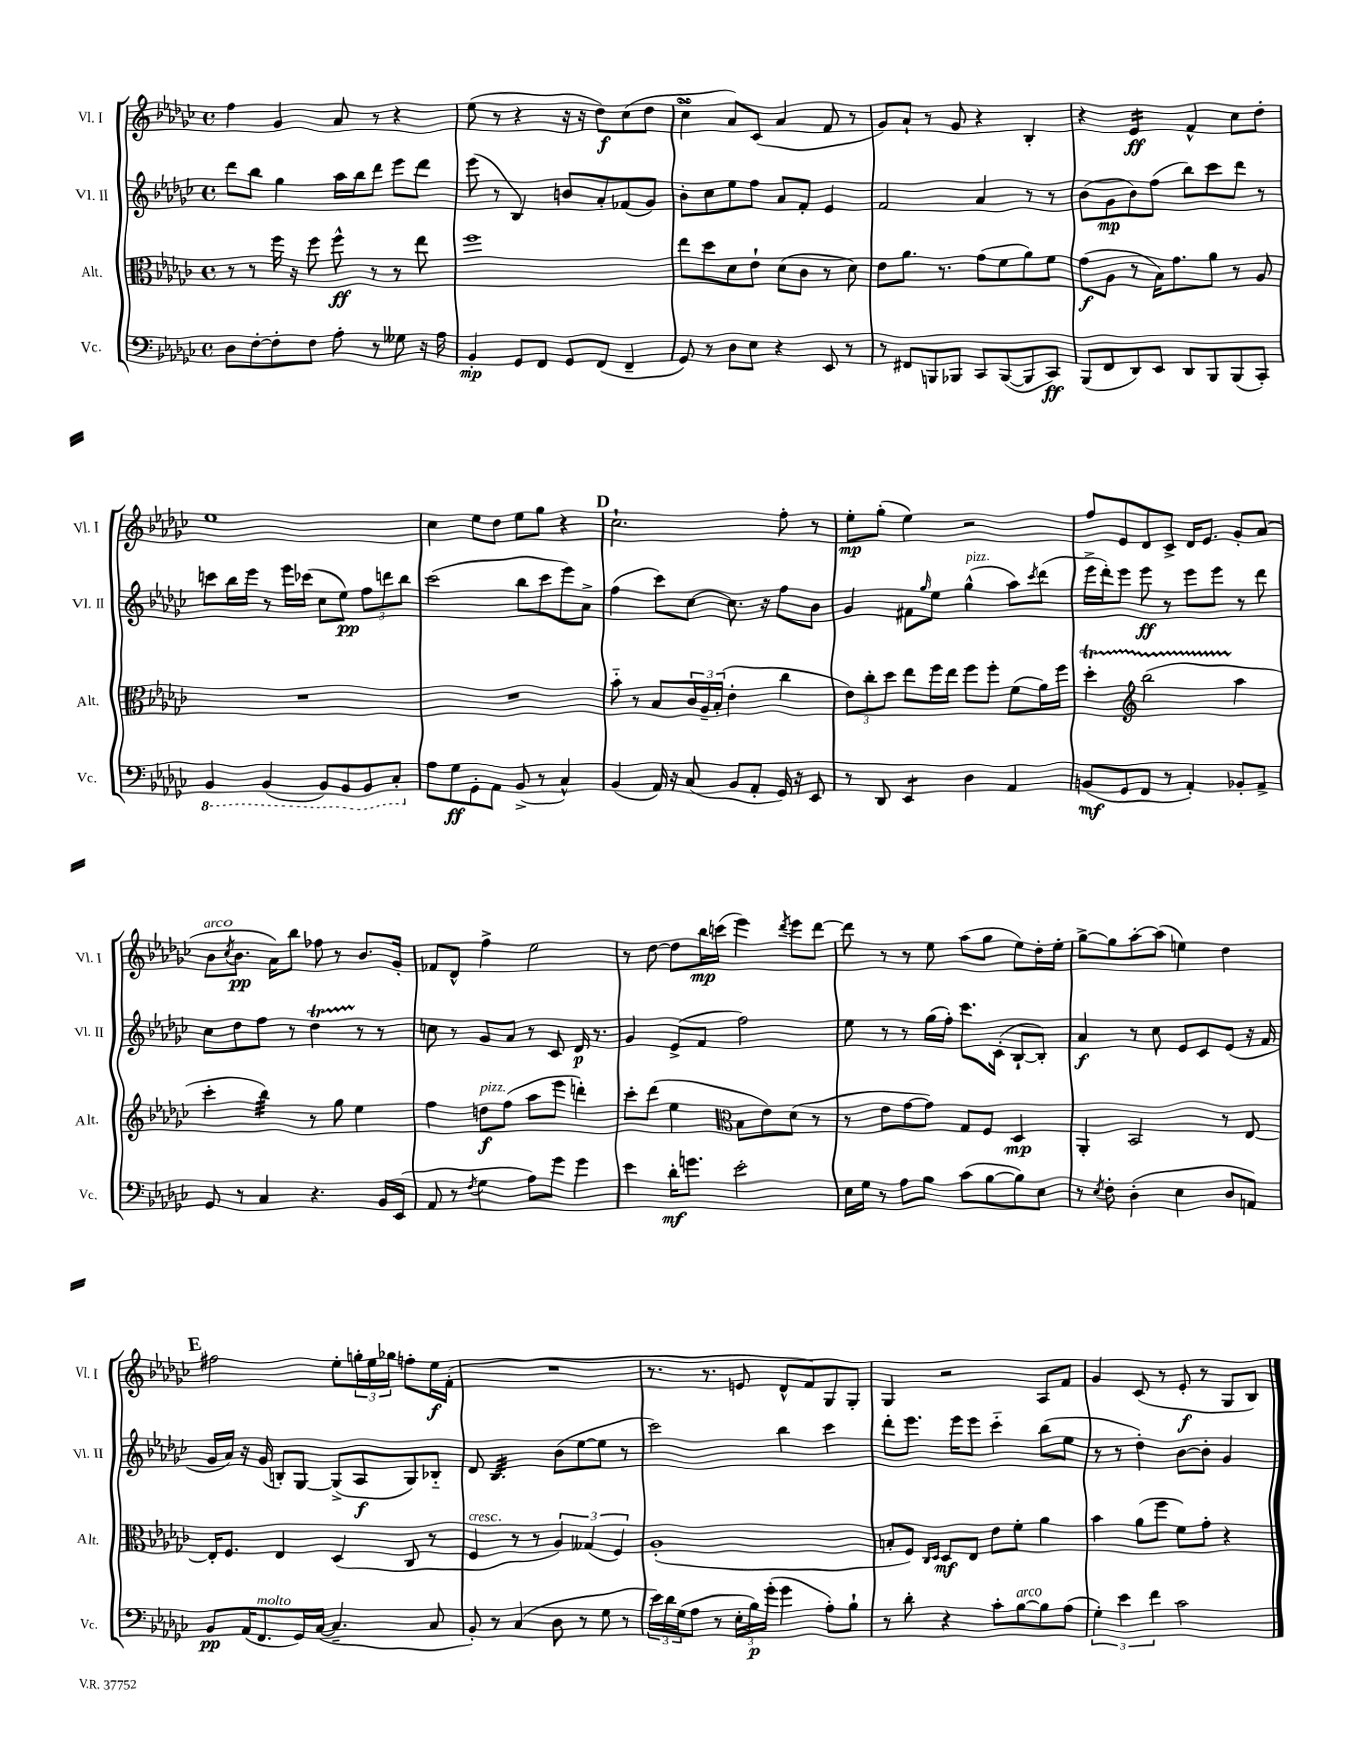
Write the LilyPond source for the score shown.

<<
\new StaffGroup <<
\new Staff = "s0" \with { instrumentName = "Vl. I" shortInstrumentName = "Vl. I" } {
    \clef treble \key ges \major \defaultTimeSignature \time 4/4
    f''4 ges'4 aes'8 r8 r4 |
    ees''8( r8 r4 r16 r16 des''8\f) ces''8( des''8 |
    ces''4->\turn aes'8) ces'8( aes'4 f'8 r8 |
    ges'8) aes'8-! r8 ges'8 r4 bes4-. |
    r4 ees'4:16\ff f'4-^ ces''8 des''8-. |
    ees''1 |
    ces''4 ees''8 des''8 ees''8 ges''8 r4 |
    \mark \markup { \bold "D" } ces''2.-! f''8-. r8 |
    ees''8-.\mp ges''8-.( ees''4) r2 |
    f''8 ees'8 des'8 ces'8-> des'16 ees'8. ges'8-. aes'8( |
    bes'8^\markup { \italic "arco" } \acciaccatura { ces''8 } bes'8.\pp aes'16) bes''8 fes''8 r8 bes'8. ges'16-. |
    fes'8 des'8-^ f''4-> ees''2 |
    r8 des''8~ des''8 bes''16\mp c'''16( ees'''4) \acciaccatura { des'''8 } ees'''8 des'''8~ |
    des'''8 r8 r8 ees''8 aes''8( ges''8 ees''8) des''16-. ees''16-. |
    ges''8~-> ges''8 aes''8~-. aes''8( e''4) des''4 |
    \mark \markup { \bold "E" } fis''2 ees''8-. \tuplet 3/2 { g''16-. ees''16 ges''16 } f''8-. ees''16\f f'16-.( |
    R1 |
    r8. r8. e'8 des'8-^ f'8) ges8 ges8-. |
    ges4 r2 aes8 f'8 |
    ges'4 ces'8( r8 ees'8-.\f r8 ges8 bes8) \bar "|." |
}
\new Staff = "s1" \with { instrumentName = "Vl. II" shortInstrumentName = "Vl. II" } {
    \clef treble \key ges \major \defaultTimeSignature \time 4/4
    des'''8 bes''8 ges''4 aes''16 bes''16 des'''8 ees'''8 des'''8 |
    ees'''8( r8 bes4) b'8 aes'8-. fes'8( ges'8) |
    bes'8-. ces''8 ees''8 f''8 aes'8 f'8-. ees'4 |
    f'2 aes'4 r8 r8 |
    bes'8( ges'8\mp bes'8) f''8( bes''8) ces'''8 des'''8 r8 |
    c'''8 bes''16 ees'''16 r8 ees'''16 ces'''16( ces''8 ees''8\pp) \tuplet 3/2 { f''8 d'''8 bes''8 } |
    ces'''2( bes''8 ces'''8 ees'''8) aes'8-> |
    \mark \markup { \bold "D" } f''4( ces'''8) ces''8~ ces''8. r16 f''8 bes'8 |
    ges'4 fis'8 \grace { ges''16 } ees''8 ges''4-^^\markup { \italic "pizz." }( aes''8) \acciaccatura { ces'''8 } des'''8( |
    ees'''16-> des'''16-.) ees'''8 ees'''8\ff r8 ees'''8 ees'''8 r8 des'''8 |
    ces''8 des''8 f''8 r8 des''4\startTrillSpan r8\stopTrillSpan r8 |
    c''8 r8 ges'8 aes'8 r8 ces'8 des'16\p r8. |
    ges'4 ees'8->( f'8 f''2) |
    ees''8 r8 r8 ges''16( f''16-.) ces'''8. ces'16-.( bes8~-! bes8-.) |
    aes'4\f r8 ces''8 ees'8 ces'8 ees'8( r16 f'16 |
    \mark \markup { \bold "E" } ges'16 aes'16) r16 ges'16( b8-.) ges8~ ges8->( aes8\f ges8) bes8-_ |
    des'8 bes4.:32 bes'8( ees''8~ ees''8 r8 |
    ces'''2) bes''4 ces'''4 |
    des'''8-. ees'''8. ees'''16 ees'''8 ces'''4-_ bes''8( ees''8 |
    r8 r8 des''4-.) bes'8~ bes'8-. ges'4 \bar "|." |
}
\new Staff = "s2" \with { instrumentName = "Alt." shortInstrumentName = "Alt." } {
    \clef alto \key ges \major \defaultTimeSignature \time 4/4
    r8 r8 f''16 r16 f''8 f''8-^\ff r8 r8 ees''8 |
    f''1 |
    ees''8 des''8 des'8 ees'8-! des'8( ces'8 r8 des'8) |
    ees'8 aes'8. r8. ges'8( f'8 aes'8) f'8 |
    ges'8\f( aes8 r8 bes16) ges'8. aes'8 r8 aes8 |
    R1 |
    R1 |
    \mark \markup { \bold "D" } bes'8-_ r8 bes8 \tuplet 3/2 { ces'16 aes16-- bes16-.( } ees'4-. ces''4 |
    \tuplet 3/2 { ees'8) ces''8-. des''8 } ees''8 f''16 ees''16 f''8 f''8-. f'8( aes'16) f''16 |
    des''4-.\startTrillSpan \clef treble bes''2( aes''4\stopTrillSpan |
    ces'''4-. bes''4:32) r8 ges''8 ees''4 |
    f''4 d''8\f^\markup { \italic "pizz." } f''8( aes''8 ees'''8 d'''4-.) |
    ces'''8-. des'''8( ees''4 \clef alto bes8 ees'8) des'8( r8 |
    r8 ees'8 ges'8~ ges'8) ges8 f8 des4\mp |
    aes,4-. bes,2 r8 ees8~ |
    \mark \markup { \bold "E" } ees16-. f8. ees4 des4( ces8 r8 |
    f4^\markup { \italic "cresc." } r8 r8 \tuplet 3/2 { aes4) geses4( f4) } |
    aes1-.( |
    b8-. f8) \grace { ces16 des16 } des8\mf ees8 ees'8 f'8-. aes'4 |
    bes'4 aes'8( f''8 f'8) ges'8-. r4 \bar "|." |
}
\new Staff = "s3" \with { instrumentName = "Vc." shortInstrumentName = "Vc." } {
    \clef bass \key ges \major \defaultTimeSignature \time 4/4
    des8 f8~-. f8-. f8 aes8-. r8 geses8 r16 aes16 |
    bes,4-.\mp ges,8 f,8 ges,8 f,8( f,4-- |
    ges,8) r8 des8 ees8 r4 ees,8 r8 |
    r8 fis,8 b,,8 bes,,8 ces,8 bes,,8~( bes,,8 ces,8\ff) |
    bes,,8( f,8 des,8) ees,8 des,8 bes,,8 bes,,8( ces,8-.) |
    \ottava #-1 bes,,4 bes,,4( bes,,8) bes,,8 bes,,8 ces,8-. \ottava #0 |
    aes8 ges8\ff ges,8-. aes,8 bes,8->( r8 ces4-^) |
    \mark \markup { \bold "D" } bes,4( aes,16) r16 ces8( bes,8 aes,8-. ges,16) r16 ees,8 |
    r8 des,8 ees,4:8 des4 aes,4 |
    b,8\mf( ges,8 f,8 r8 aes,4-.) bes,8-. aes,8-> |
    ges,8 r8 ces4 r4. bes,16 ees,16( |
    aes,8 r8 \acciaccatura { f8 } ges4 aes8) ges'8 ges'4 |
    ees'4 des'16-.\mf g'8. ees'2-. |
    ees16 ges16 r8 aes8 bes8 ces'8( bes8~ bes8) ees8 |
    r8 \acciaccatura { ees8 } f8-. des4-.( ees4 des8 a,8) |
    \mark \markup { \bold "E" } bes,8\pp aes,16( f,8.^\markup { \italic "molto" } ges,16) ces16~( ces4.-- ces8 |
    bes,8-.) r8 ces4( des8 r8 ges8 r8 |
    \tuplet 3/2 { ees'16) des'16 ges16( } aes8 r8 \tuplet 3/2 { ees16-. bes16\p) ges'16-.( } ges'4 aes8-.) bes8-! |
    r8 des'8-. r4 ces'8-. bes8~^\markup { \italic "arco" } bes8 aes8( |
    \tuplet 3/2 { ges4-.) ees'4 f'4 } ces'2 \bar "|." |
}
>>
>>
\layout { \context { \Score \remove "Bar_number_engraver" } }
